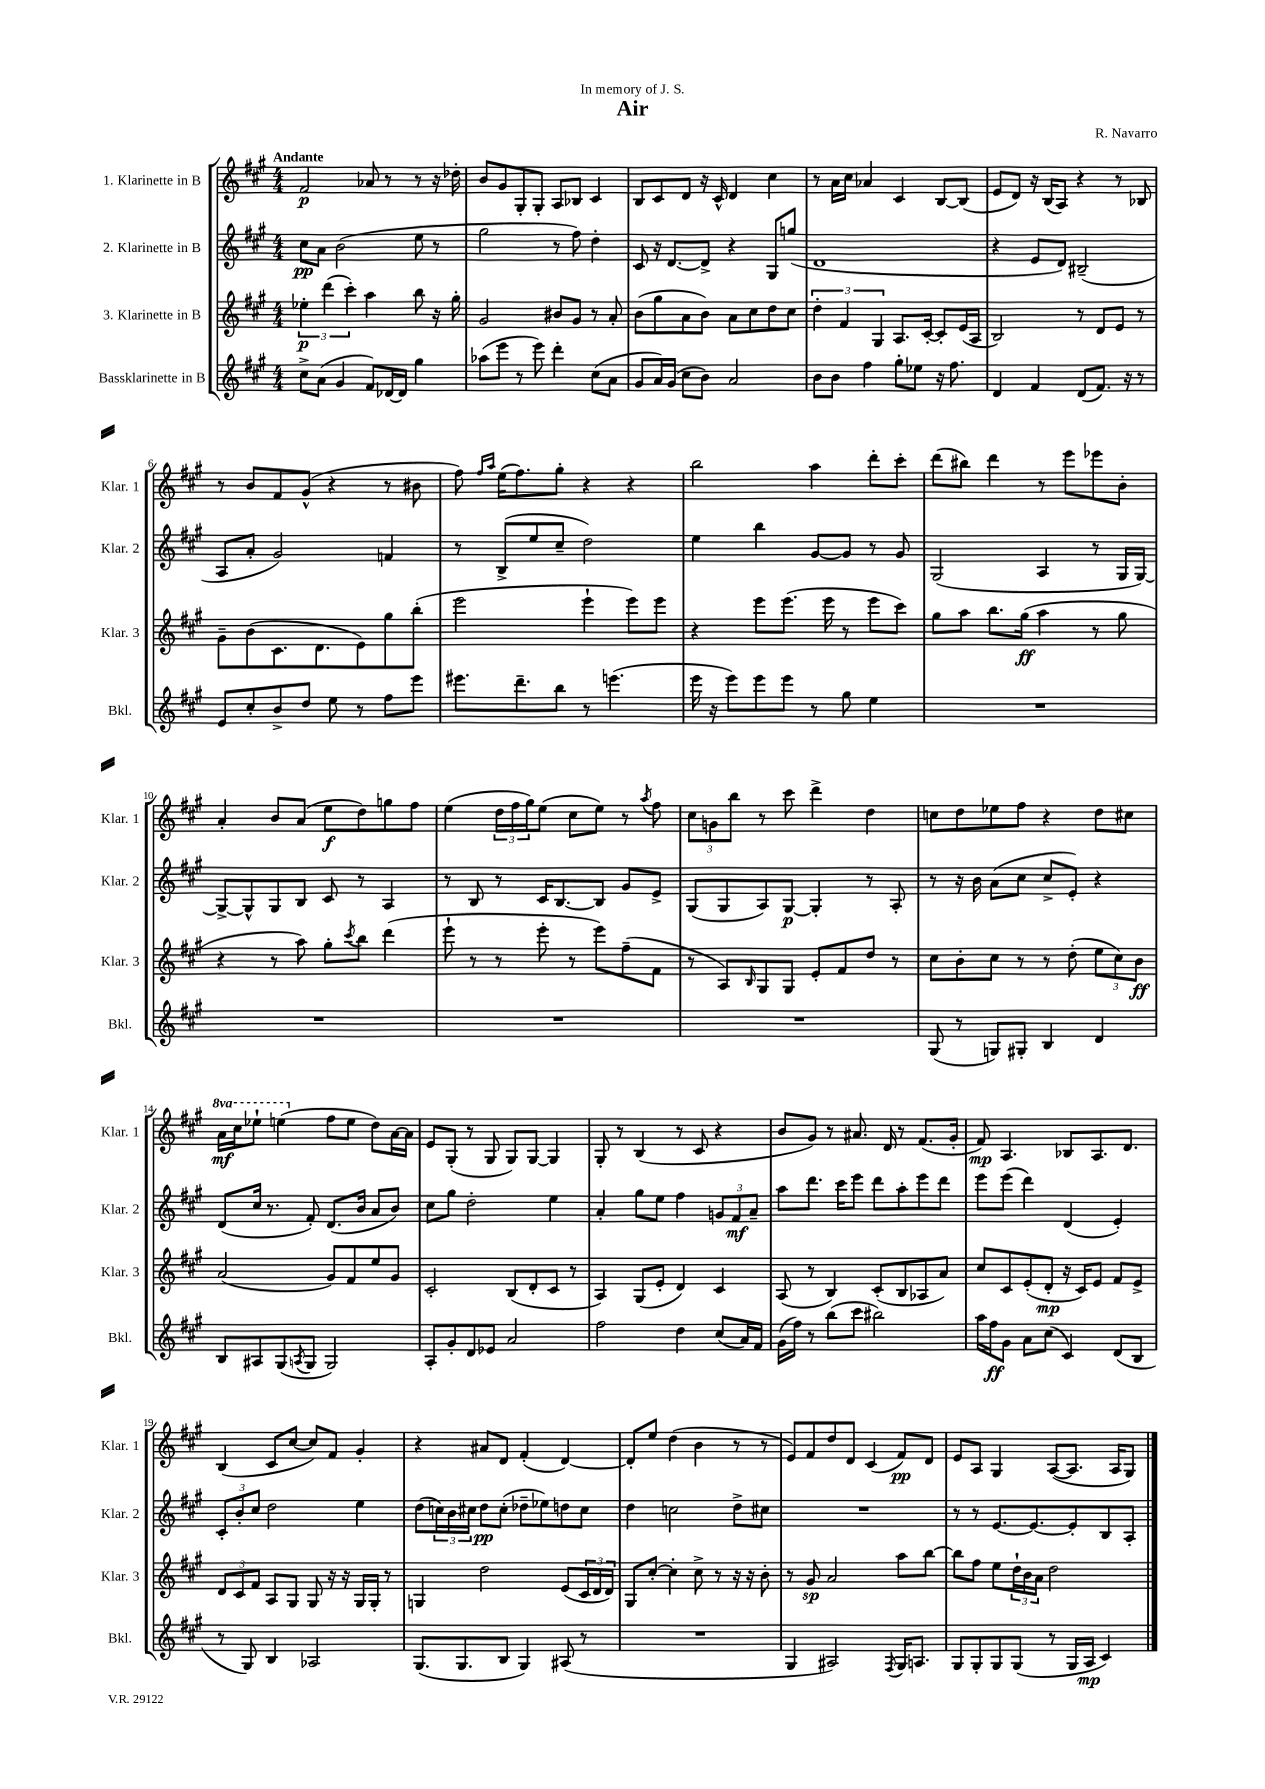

**kern	**dynam	**kern	**dynam	**kern	**dynam	**kern	**dynam
*part4	*part4	*part3	*part3	*part2	*part2	*part1	*part1
*staff4	*staff4	*staff3	*staff3	*staff2	*staff2	*staff1	*staff1
*I"Bassklarinette in B	*	*I"3. Klarinette in B	*	*I"2. Klarinette in B	*	*I"1. Klarinette in B	*
*I'Bkl.	*	*I'Klar. 3	*	*I'Klar. 2	*	*I'Klar. 1	*
*clefG2	*	*clefG2	*	*clefG2	*	*clefG2	*
*k[f#c#g#]	*	*k[f#c#g#]	*	*k[f#c#g#]	*	*k[f#c#g#]	*
*M4/4	*	*M4/4	*	*M4/4	*	*M4/4	*
=1	=1	=1	=1	=1	=1	=1	=1
!	!	!	!	!	!	!LO:TX:a:B:t=Andante	!
8cc#^\L	.	6ee-X'\	p	8cc#\L	pp	2f#/	p
(8a\J	.	.	.	8a\J	.	.	.
.	.	(6ddd\	.	.	.	.	.
4g#/	.	.	.	(2b\	.	.	.
.	.	6ccc#'\)	.	.	.	.	.
8f#/L)	.	4aa\	.	.	.	8a-X/	.
[16d-X/L	.	.	.	.	.	8r	.
16d-/JJ]	.	.	.	.	.	.	.
4gg#\	.	8bb\	.	8ee\	.	8r	.
.	.	16r	.	8r	.	16r	.
.	.	16gg#'\	.	.	.	16dd-X'\	.
=2	=2	=2	=2	=2	=2	=2	=2
(8aa-X\L	.	2g#/	.	2gg#\	.	8b/L	.
8eee\J	.	.	.	.	.	8g#/	.
8r	.	.	.	.	.	8G#'/	.
8eee\)	.	.	.	.	.	8G#'/J	.
4ddd'\	.	8b#X/L	.	8r	.	8A/L	.
.	.	8g#/J	.	8ff#\)	.	8B-X/J	.
(8cc#\L	.	8r	.	4dd'\	.	4c#/	.
8a\J	.	8a'/	.	.	.	.	.
=3	=3	=3	=3	=3	=3	=3	=3
8g#/L	.	(8b\L	.	8c#/	.	8B/L	.
16a/L)	.	8gg#\	.	16r	.	8c#/	.
(16g#/JJ	.	.	.	[8.d/L	.	.	.
8cc#\L	.	8a\	.	.	.	8d/J	.
8b\J)	.	8b\J)	.	8d^/J]	.	16r	.
.	.	.	.	.	.	16c#^^/	.
2a/	.	8a\L	.	4r	.	4d/	.
.	.	8cc#\	.	.	.	.	.
.	.	8dd\	.	8G#/L	.	4cc#\	.
.	.	8cc#\J	.	(8ggn/J	.	.	.
=4	=4	=4	=4	=4	=4	=4	=4
8b\L	.	6dd'\	.	1d	.	8r	.
8b\J	.	.	.	.	.	16a\LL	.
.	.	6f#/	.	.	.	.	.
.	.	.	.	.	.	16cc#\JJ	.
4ff#\	.	.	.	.	.	4a-X/	.
.	.	6G#/	.	.	.	.	.
8gg#'\L	.	8.A/L	.	.	.	4c#/	.
8ee-X\J	.	.	.	.	.	.	.
.	.	[16c#'/Jk	.	.	.	.	.
16r	.	8c#'/L]	.	.	.	[8B/L	.
8.ff#\	.	.	.	.	.	.	.
.	.	(16e/L	.	.	.	(8B/J]	.
.	.	16A/JJ	.	.	.	.	.
=5	=5	=5	=5	=5	=5	=5	=5
4d/	.	2B/)	.	4r	.	8e/L	.
.	.	.	.	.	.	8d/J)	.
4f#/	.	.	.	8e/L	.	16r	.
.	.	.	.	.	.	(16B/KL	.
.	.	.	.	8d/J)	.	8A/J)	.
(8d/L	.	8r	.	(2B#X~/	.	4r	.
8.f#/J)	.	8d/L	.	.	.	.	.
.	.	8e/J	.	.	.	8r	.
16r	.	.	.	.	.	.	.
8r	.	8r	.	.	.	8B-X/	.
!!LO:LB:g=z
=6	=6	=6	=6	=6	=6	=6	=6
8e/L	.	8g#~\L	.	8A/L	.	8r	.
8cc#'/	.	(8b\	.	8a'/J	.	8b/L	.
8b^/	.	8.c#\	.	2g#/)	.	8f#/	.
8dd/J	.	.	.	.	.	(8g#^^/J	.
.	.	8.d\	.	.	.	.	.
8ee\	.	.	.	.	.	4r	.
8r	.	8e\)	.	.	.	.	.
8ff#\L	.	8gg#\	.	4fn/	.	8r	.
8eee\J	.	(8bb'\J	.	.	.	8b#X\	.
=7	=7	=7	=7	=7	=7	=7	=7
8.eee#X\L	.	2eee\	.	8r	.	8ff#\)	.
.	.	.	.	.	.	16qqff#/LL	.
.	.	.	.	.	.	16qqaa/JJ	.
.	.	.	.	(8B^/L	.	(16ee\KL	.
8.ddd~\	.	.	.	.	.	8.ff#\)	.
.	.	.	.	8ee/	.	.	.
8bb\J	.	.	.	8cc#~/J	.	8gg#'\J	.
8r	.	4eee`\	.	2dd\)	.	4r	.
(4.eeen\	.	.	.	.	.	.	.
.	.	8eee\L)	.	.	.	4r	.
.	.	8eee\J	.	.	.	.	.
=8	=8	=8	=8	=8	=8	=8	=8
16eee\	.	4r	.	4ee\	.	2bb\	.
16r	.	.	.	.	.	.	.
8eee\L)	.	.	.	.	.	.	.
8eee\	.	8eee\L	.	4bb\	.	.	.
8eee\J	.	(8.eee\J	.	.	.	.	.
8r	.	.	.	[8g#/L	.	4aa\	.
.	.	16eee\	.	.	.	.	.
8gg#\	.	8r	.	8g#/J]	.	.	.
4ee\	.	8eee\L	.	8r	.	8ddd'\L	.
.	.	8ccc#\J)	.	8g#/	.	8ccc#'\J	.
=9	=9	=9	=9	=9	=9	=9	=9
1r	.	8gg#\L	.	(2G#/	.	(8ddd\L	.
.	.	8aa\J	.	.	.	8bb#X\J)	.
.	.	8.bb\L	.	.	.	4ddd\	.
.	.	(16gg#\Jk	ff	.	.	.	.
.	.	4aa\	.	4A/	.	8r	.
.	.	.	.	.	.	8eee\L	.
.	.	8r	.	8r	.	8eee-X\	.
.	.	8gg#\	.	16G#/LL	.	8b'\J	.
.	.	.	.	[16G#/JJ)	.	.	.
!!LO:LB:g=z
=10	=10	=10	=10	=10	=10	=10	=10
1r	.	4r	.	8G#^/L_	.	4a'/	.
.	.	.	.	8G#^^/]	.	.	.
.	.	8r	.	8G#/	.	8b/L	.
.	.	8aa\)	.	8B/J	.	(8a/J	.
.	.	8gg#'\L	.	8c#/	.	8ee\L	f
.	.	8qccc#/	.	.	.	.	.
.	.	8bb\J	.	8r	.	8dd\)	.
.	.	(4ddd\	.	4A/	.	8ggn\	.
.	.	.	.	.	.	8ff#\J	.
=11	=11	=11	=11	=11	=11	=11	=11
1r	.	8eee`\	.	8r	.	(4ee\	.
.	.	8r	.	8B/	.	.	.
.	.	8r	.	8r	.	24dd\LL	.
.	.	.	.	.	.	24ff#\	.
.	.	.	.	.	.	24gg#\J)	.
.	.	8eee'\	.	16c#/KL	.	(8ee\J	.
.	.	.	.	[8.B/	.	.	.
.	.	8r	.	.	.	8cc#\L	.
.	.	8eee\L)	.	8B/J]	.	8ee\J)	.
.	.	(8ff#~\	.	8g#/L	.	8r	.
.	.	.	.	.	.	8qaa/	.
.	.	8f#\J	.	8e^/J	.	8ff#\	.
=12	=12	=12	=12	=12	=12	=12	=12
1r	.	8r	.	(8G#/L	.	12cc#\L	.
.	.	.	.	.	.	12gn\	.
.	.	8A/L)	.	8G#/	.	.	.
.	.	.	.	.	.	12bb\J	.
.	.	16qqB/	.	.	.	.	.
.	.	8G#/	.	8A/)	.	8r	.
.	.	8G#/J	.	[8G#/J	p	8ccc#\	.
.	.	8e'/L	.	4G#'/]	.	4ddd^\	.
.	.	8f#/	.	.	.	.	.
.	.	8dd/J	.	8r	.	4dd\	.
.	.	8r	.	8A'/	.	.	.
=13	=13	=13	=13	=13	=13	=13	=13
(8G#/	.	8cc#\L	.	8r	.	8ccn\L	.
8r	.	8b'\	.	16r	.	8dd\	.
.	.	.	.	16b\	.	.	.
8Gn/L)	.	8cc#\J	.	(8a\L	.	8ee-X\	.
8G#X'/J	.	8r	.	8cc#\J	.	8ff#\J	.
4B/	.	8r	.	8cc#^/L	.	4r	.
.	.	(8dd'\	.	8e'/J)	.	.	.
4d/	.	12ee\L	.	4r	.	8dd\L	.
.	.	12cc#\)	.	.	.	.	.
.	.	.	.	.	.	8cc#X\J	.
.	.	12b\J	ff	.	.	.	.
!!LO:LB:g=z
=14	=14	=14	=14	=14	=14	=14	=14
*	*	*	*	*	*	*8va	*
8B/L	.	(2a/	.	(8d/L	.	16aa\LL	mf
.	.	.	.	.	.	16ccc#\J	.
8A#X/	.	.	.	16cc#/Jk	.	8eee-X`\J	.
.	.	.	.	8.r	.	.	.
(8G#/	.	.	.	.	.	(4eeen\	.
8qAn/	.	.	.	.	.	.	.
8G#/J	.	.	.	8f#'/)	.	.	.
*	*	*	*	*	*	*X8va	*
2G#/)	.	8g#/L)	.	(8.d/L	.	8ff#\L	.
.	.	8f#/	.	.	.	8ee\J	.
.	.	.	.	16b/Jk	.	.	.
.	.	8ee/	.	8a/L	.	8dd\L)	.
.	.	8g#/J	.	8b/J)	.	[16a\L	.
.	.	.	.	.	.	16a\JJ]	.
=15	=15	=15	=15	=15	=15	=15	=15
8A'/L	.	2c#'/	.	8cc#\L	.	8e/L	.
8g#'/	.	.	.	8gg#\J	.	(8G#'/J	.
8d/	.	.	.	2dd'\	.	8r	.
8e-X/J	.	.	.	.	.	8G#/	.
2a/	.	(8B/L	.	.	.	8G#/L)	.
.	.	8d'/	.	.	.	[8G#/J	.
.	.	8c#/J	.	4ee\	.	4G#/]	.
.	.	8r	.	.	.	.	.
=16	=16	=16	=16	=16	=16	=16	=16
2ff#\	.	4A/)	.	4a'/	.	8G#'/	.
.	.	.	.	.	.	8r	.
.	.	(8G#/L	.	8gg#\L	.	(4B/	.
.	.	8e'/J	.	8ee\J	.	.	.
4dd\	.	4d/)	.	4ff#\	.	8r	.
.	.	.	.	.	.	8c#/	.
(8cc#/L	.	4c#/	.	12gn/L	.	4r	.
.	.	.	.	12f#/	mf	.	.
16a/L)	.	.	.	.	.	.	.
.	.	.	.	12a~/J	.	.	.
16f#/JJ	.	.	.	.	.	.	.
=17	=17	=17	=17	=17	=17	=17	=17
(16g#\LL	.	(8A/	.	8aa\L	.	8b/L	.
16ff#\JJ)	.	.	.	.	.	.	.
8r	.	8r	.	8.ddd\J	.	8g#/J)	.
(8bb\L	.	4B/)	.	.	.	8r	.
.	.	.	.	16ccc#\KL	.	.	.
8ccc#\J	.	.	.	8eee\J	.	8.a#X/	.
2bb#X\)	.	(8c#'/L	.	8ddd\L	.	.	.
.	.	.	.	.	.	16d/	.
.	.	8B/	.	8aa'\	.	8r	.
.	.	8A-X/	.	8eee\	.	(8.f#/L	.
.	.	8a/J)	.	8ddd\J	.	.	.
.	.	.	.	.	.	16g#'/Jk	.
=18	=18	=18	=18	=18	=18	=18	=18
16aa\LL	.	8cc#/L	.	8eee\L	.	8f#/)	mp
16ff#\J	ff	.	.	.	.	.	.
8g#\J	.	8c#/	.	(8eee\J	.	4.A/	.
8a\L	.	(8e'/	.	4ddd\)	.	.	.
(8cc#\J	.	8d'/J	mp	.	.	.	.
4c#/)	.	16r	.	(4d/	.	8B-X/L	.
.	.	16c#/KL)	.	.	.	.	.
.	.	8e/J	.	.	.	8.A/	.
(8d/L	.	8f#/L	.	4e'/)	.	.	.
.	.	.	.	.	.	8.d/J	.
8B/J	.	8e^/J	.	.	.	.	.
!!LO:LB:g=z
=19	=19	=19	=19	=19	=19	=19	=19
8r	.	12d/L	.	12c#'/L	.	(4B/	.
.	.	12c#/	.	12b'/	.	.	.
8G#/)	.	.	.	.	.	.	.
.	.	12f#/J	.	12cc#/J	.	.	.
4B/	.	8A/L	.	2dd\	.	8c#/L	.
.	.	8G#/J	.	.	.	[8cc#/J	.
2A-X/	.	8G#/	.	.	.	8cc#/L])	.
.	.	16r	.	.	.	8f#/J	.
.	.	16r	.	.	.	.	.
.	.	16G#/LL	.	4ee\	.	4g#'/	.
.	.	16G#'/JJ	.	.	.	.	.
.	.	8r	.	.	.	.	.
=20	=20	=20	=20	=20	=20	=20	=20
(8.G#/L	.	4Gn/	.	(8dd\L	.	4r	.
.	.	.	.	24ccn\L)	.	.	.
.	.	.	.	24b\	.	.	.
8.G#/	.	.	.	.	.	.	.
.	.	.	.	24cc#X\JJ	.	.	.
.	.	2dd\	.	8dd\L	pp	8a#X/L	.
8B/J	.	.	.	(8cc#'\J	.	8d/J	.
4G#/)	.	.	.	8dd-X~\L	.	(4f#'/	.
.	.	.	.	8ee-X\)	.	.	.
(8A#X/	.	(8e/L	.	8ddn\	.	[4d/)	.
8r	.	24c#/L	.	8cc#\J	.	.	.
.	.	24d/	.	.	.	.	.
.	.	24d/JJ)	.	.	.	.	.
=21	=21	=21	=21	=21	=21	=21	=21
1r	.	8G#/L	.	4dd\	.	8d'/L]	.
.	.	[8cc#'/J	.	.	.	8ee/J	.
.	.	4cc#'\]	.	2ccn\	.	(4dd\	.
.	.	8cc#^\	.	.	.	4b\	.
.	.	8r	.	.	.	.	.
.	.	16r	.	8dd^\L	.	8r	.
.	.	16r	.	.	.	.	.
.	.	8b'\	.	8cc#X\J	.	8r	.
=22	=22	=22	=22	=22	=22	=22	=22
4G#/	.	8r	.	1r	.	8e/L)	.
.	.	8g#/	sp	.	.	8f#/	.
2A#X/)	.	2a/	.	.	.	8dd/	.
.	.	.	.	.	.	8d/J	.
.	.	.	.	.	.	(4c#/	.
8qF#/	.	.	.	.	.	.	.
16G#/KL	.	8aa\L	.	.	.	8f#/L)	pp
8.An/J	.	.	.	.	.	.	.
.	.	[8bb\J	.	.	.	8d/J	.
=23	=23	=23	=23	=23	=23	=23	=23
8G#/L	.	8bb\L]	.	8r	.	8e/L	.
8G#'/	.	8ff#\J	.	8r	.	8A/J	.
8G#/	.	8ee\L	.	[8.e/L	.	4G#/	.
(8G#/J	.	24dd`\L	.	.	.	.	.
.	.	24b\	.	.	.	.	.
.	.	.	.	8.e/_	.	.	.
.	.	24a\JJ	.	.	.	.	.
8r	.	2dd\	.	.	.	([8A/L	.
16G#/LL	.	.	.	8e'/]	.	8.A/J]	.
16A/JJ	mp	.	.	.	.	.	.
4c#/)	.	.	.	8B/	.	.	.
.	.	.	.	.	.	16A/KL	.
.	.	.	.	8A'/J	.	8G#/J)	.
==	==	==	==	==	==	==	==
*-	*-	*-	*-	*-	*-	*-	*-
